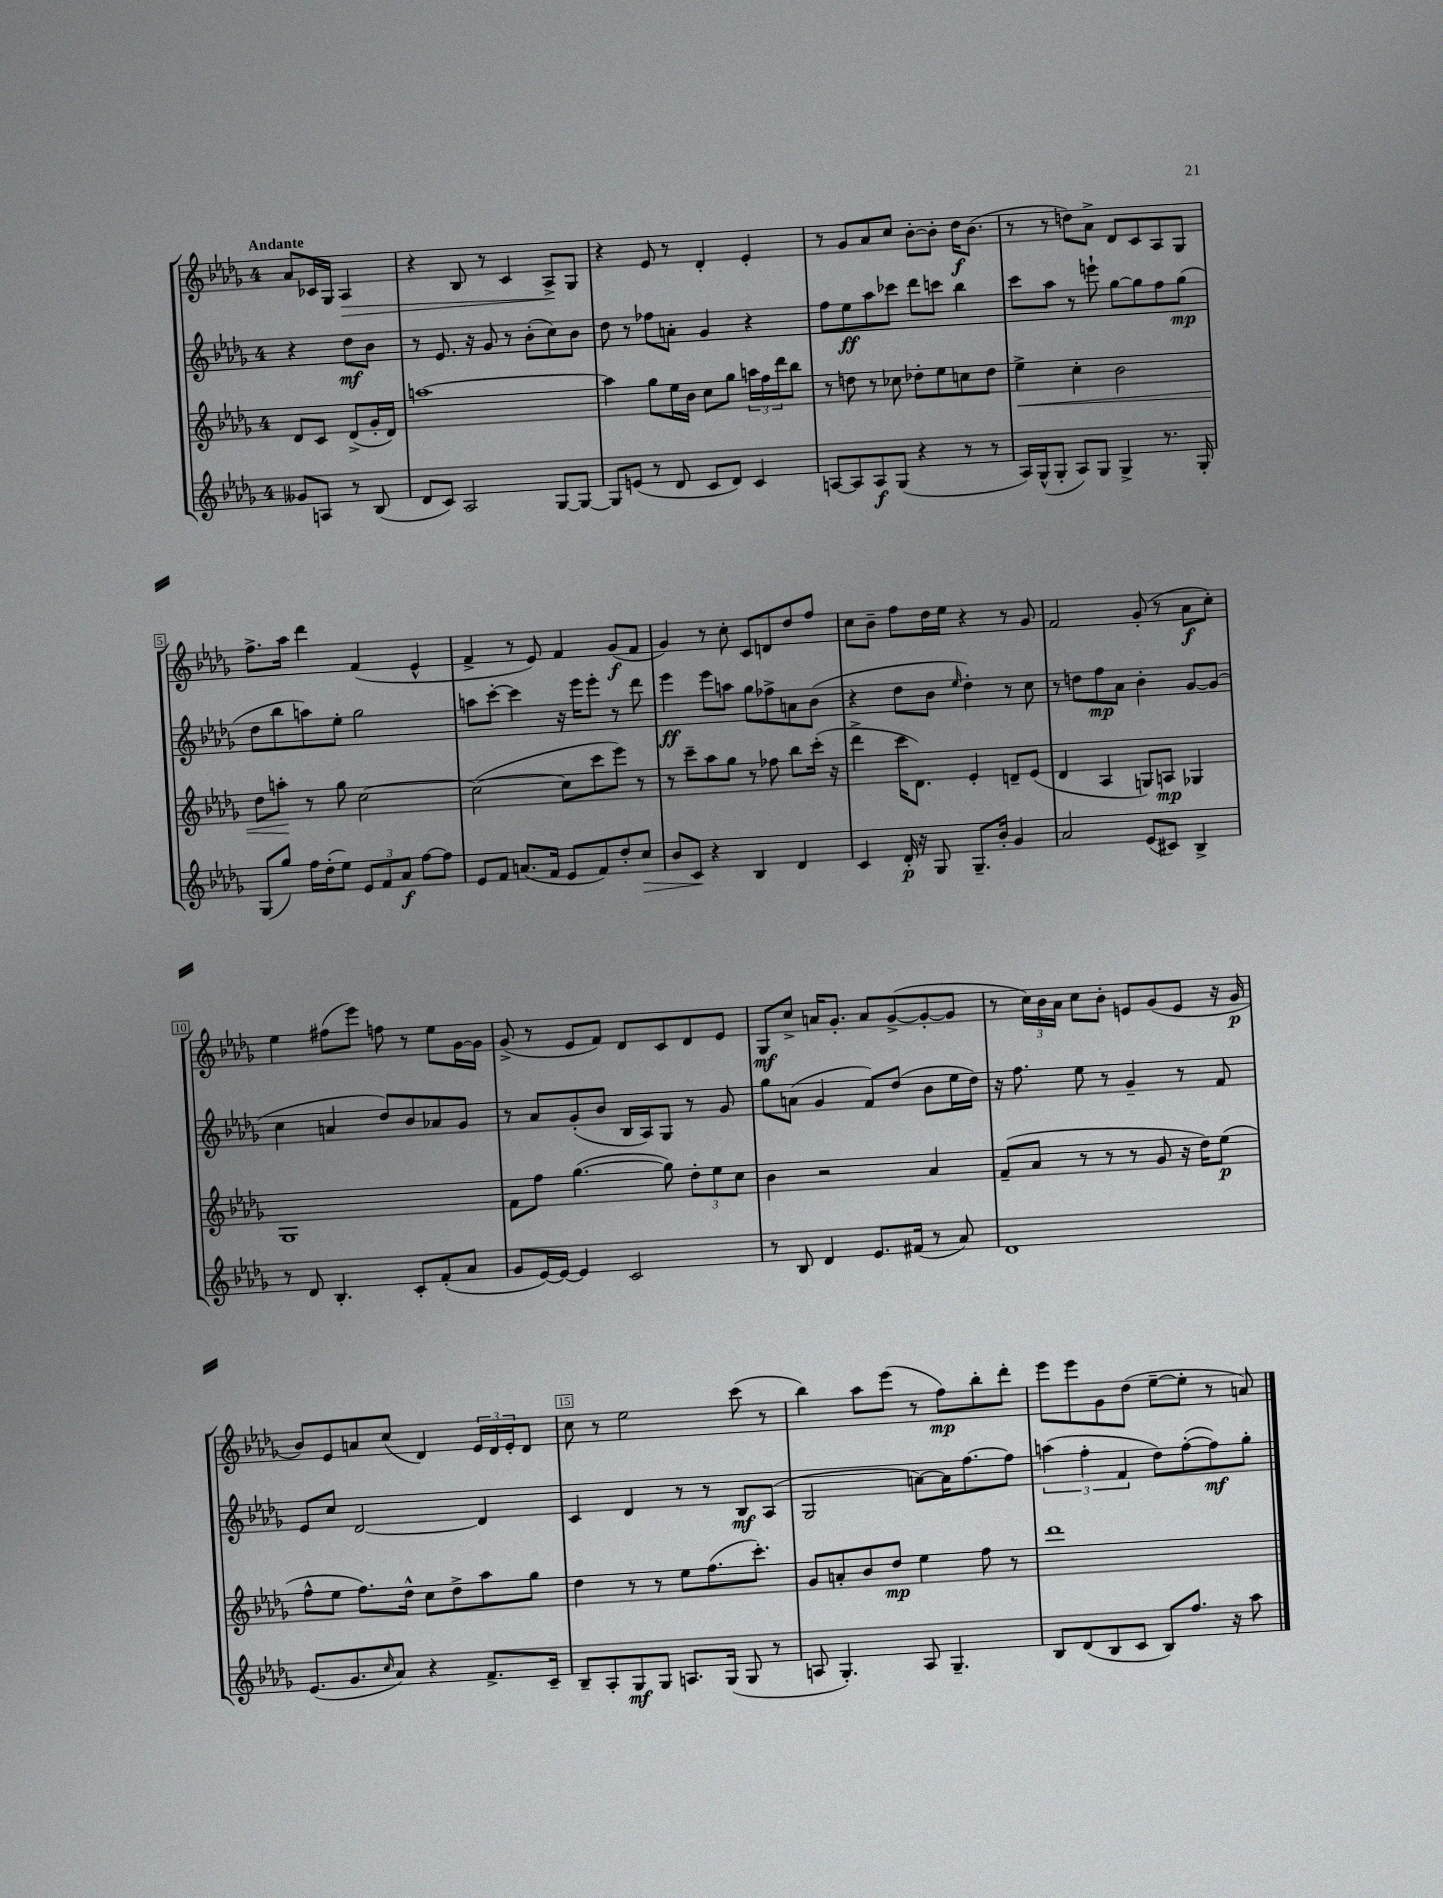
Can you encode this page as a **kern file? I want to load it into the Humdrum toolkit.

**kern	**dynam	**kern	**dynam	**kern	**dynam	**kern	**dynam
*part4	*part4	*part3	*part3	*part2	*part2	*part1	*part1
*staff4	*staff4	*staff3	*staff3	*staff2	*staff2	*staff1	*staff1
*clefG2	*	*clefG2	*	*clefG2	*	*clefG2	*
*k[b-e-a-d-g-]	*	*k[b-e-a-d-g-]	*	*k[b-e-a-d-g-]	*	*k[b-e-a-d-g-]	*
*M4/4	*	*M4/4	*	*M4/4	*	*M4/4	*
=	=	=	=	=	=	=	=
!	!	!	!	!	!	!LO:TX:a:B:t=Andante	!
8g--X/L	.	8d-/L	.	4r	.	8a-/L	.
8An/J	.	8c/J	.	.	.	16c-X/L	.
.	.	.	.	.	.	16G-/JJ	.
!	!	!	!	!	!	!	!LO:HP:b
8r	.	(8d-^/L	.	8dd-\L	mf	4A-/	>
(8B-/	.	16g-'/L	.	8b-\J	.	.	.
.	.	16d-/JJ)	.	.	.	.	.
=1	=1	=1	=1	=1	=1	=1	=1
8d-/L	.	[1aan	.	8r	.	4r	.
8c/J)	.	.	.	8.e-/	.	.	.
2A-/	.	.	.	.	.	8B-/	.
.	.	.	.	16r	.	.	.
.	.	.	.	8g-/	.	8r	.
.	.	.	.	8r	.	4c/	.
.	.	.	.	(8b-'\L	.	.	.
[8G-/L	.	.	.	8cc\)	.	8A-^/L	.
8G-/J_	.	.	.	8b-\J	.	8G-/J	]
=2	=2	=2	=2	=2	=2	=2	=2
8G-/L]	.	4aa\]	.	8dd-\	.	4r	.
(8en/J	.	.	.	8r	.	.	.
8r	.	8gg-\L	.	8ff-X\L	.	8e-/	.
8d-/	.	16ee-\L	.	8an'\J	.	8r	.
.	.	16b-\JJ	.	.	.	.	.
8c/L	.	8cc\L	.	4g-/	.	4d-'/	.
8d-/J)	.	8gg-\J	.	.	.	.	.
4c/	.	24aan\LL	.	4r	.	4e-'/	.
.	.	24ff\	.	.	.	.	.
.	.	24ddd-\J	.	.	.	.	.
.	.	8bb-\J	.	.	.	.	.
=3	=3	=3	=3	=3	=3	=3	=3
[8An/L	.	8r	.	8ff\L	.	8r	.
8A/]	.	8ddn\	.	8ee-\	ff	8g-/L	.
8A/	f	8r	.	8aa-\	.	8a-/	.
(8G-/J	.	8cc-X\	.	8ccc-X\J	.	8cc/J	.
4r	.	8dd-X'\L	.	8ddd-\L	.	[8b-'\L	.
.	.	8ee-\	.	8cccn\J	.	8b-'\J]	.
8r	.	8ccn\	.	4bb-\	.	16dd-\KL	f
.	.	.	.	.	.	(8.b-\J	.
8r	.	8dd-\J	.	.	.	.	.
=4	=4	=4	=4	=4	=4	=4	=4
!	!	!	!LO:HP:b	!	!	!	!
16A-/LL)	.	4ee-^\	<	8ccc\L	.	8r	.
(16G-^^/J	.	.	.	.	.	.	.
8G-'/J	.	.	.	8aa-\J	.	8r	.
8A-/L)	.	4cc'\	.	8r	.	8ddn\L)	.
8G-/J	.	.	.	8eeen`\	.	8a-^\J	.
4G-^/	.	2b-\	.	[8gg-\L	.	8d-/L	.
.	.	.	.	8gg-\]	.	8c/	.
8.r	.	.	.	8ff\	.	8A-/	.
.	.	.	.	(8gg-\J	mp	8G-/J	.
16G-'/	.	.	.	.	.	.	.
!!LO:LB:g=z
=5	=5	=5	=5	=5	=5	=5	=5
(8G-/L	.	8dd-\L	.	8dd-\L	.	8.ff^\L	.
8gg-/J)	.	8aan'\J	.	8bb-\	.	.	.
.	.	.	.	.	.	16aa-\Jk	.
16ff\LL	.	8r	[	8aan\)	.	4ddd-\	.
(16dd-'\J	.	.	.	.	.	.	.
8ee-\J)	.	8gg-\	.	8ee-'\J	.	.	.
12e-/L	.	[2cc\	.	2gg-\	.	(4f/	.
12f/	.	.	.	.	.	.	.
12a-/J	f	.	.	.	.	.	.
[8ff\L	.	.	.	.	.	4e-^^/	.
8ff\J]	.	.	.	.	.	.	.
=6	=6	=6	=6	=6	=6	=6	=6
8e-/L	.	(2cc\_	.	8aan\L	.	4f^/	.
8f/J	.	.	.	[8ccc'\J	.	.	.
(8.an/L	.	.	.	4ccc\]	.	8r	.
.	.	.	.	.	.	8e-/)	.
16f/Jk	.	.	.	.	.	.	.
8e-/L	.	8cc\L]	.	16r	.	4f/	.
.	.	.	.	16eee-\KL	.	.	.
8f/)	.	8ccc\	.	8eee-'\J	.	.	.
8dd-'/	.	8eee-\J)	.	8r	.	(8g-/L	f
!	!LO:HP:b	!	!	!	!	!	!
8cc/J	>	8r	.	8ddd-\	.	8f/J	.
=7	=7	=7	=7	=7	=7	=7	=7
8b-/L	.	8r	.	4eee-\	ff	4g-/)	.
8c/J	.	8ccc~\L	.	.	.	.	.
4r	]	8aa-\	.	8eee-\L	.	8r	.
.	.	8gg-\J	.	8aan\J	.	8cc'\	.
4B-/	.	8r	.	8gg-\L	.	8c/L	.
.	.	8ff-X\	.	8ff-X^\	.	8dn/	.
4d-/	.	8bb-\L	.	8an\	.	8dd-/	.
.	.	(16ccc'\Jk	.	(8b-\J	.	8ff/J	.
.	.	16r	.	.	.	.	.
=8	=8	=8	=8	=8	=8	=8	=8
4c/	.	4ddd-^\	.	4r	.	8cc\L	.
.	.	.	.	.	.	8b-~\J	.
16d-'/	p	16ccc\KL	.	8dd-\L	.	8ff\L	.
16r	.	8.d-\J)	.	.	.	.	.
8G-/	.	.	.	8b-\J	.	16dd-\L	.
.	.	.	.	.	.	16ee-\JJ	.
.	.	.	.	16qqee-/	.	.	.
8.G-~/L	.	4e-'/	.	4dd-'\)	.	4r	.
16b-'/Jk	.	.	.	.	.	.	.
4g-/	.	8dn~/L	.	8r	.	8r	.
.	.	(8e-/J	.	8cc\	.	8g-/	.
=9	=9	=9	=9	=9	=9	=9	=9
2a-/	.	4d-/	.	8r	.	2f/	.
.	.	.	.	8ddn\L	.	.	.
.	.	4A-/	.	8ff\	mp	.	.
.	.	.	.	8a-\J	.	.	.
(8e-/L	.	8Gn/L)	.	4b-'\	.	(8g-'/	.
8c#X/J)	.	8An/J	mp	.	.	8r	.
4B-^/	.	4G-X/	.	[8g-/L	.	8a-\L	f
.	.	.	.	(8g-/J]	.	8cc'\J)	.
!!LO:LB:g=z
=10	=10	=10	=10	=10	=10	=10	=10
8r	.	1G-	.	4cc\	.	4ee-\	.
8d-/	.	.	.	.	.	.	.
4.B-'/	.	.	.	4an/	.	(8ff#X\L	.
.	.	.	.	.	.	8eee-\J)	.
.	.	.	.	8dd-/L)	.	8ffn\	.
8c'/L	.	.	.	8b-/	.	8r	.
(8f'/	.	.	.	8a-X/	.	8ee-\L	.
8a-/J	.	.	.	8g-/J	.	[16g-\L	.
.	.	.	.	.	.	16g-\JJ]	.
=11	=11	=11	=11	=11	=11	=11	=11
8g-/L	.	8f\L	.	8r	.	(8g-^/	.
[16e-/L)	.	8ff\J	.	8a-/L	.	8r	.
16e-/JJ_	.	.	.	.	.	.	.
4e-/]	.	([4.gg-\	.	(8g-'/	.	8e-/L	.
.	.	.	.	8b-/J	.	8f/J)	.
2c/	.	.	.	16B-/LL	.	8d-/L	.
.	.	.	.	16A-/J)	.	.	.
.	.	8gg-\])	.	8G-/J	.	8c/	.
.	.	12dd-'\L	.	8r	.	8d-/	.
.	.	12ee-\	.	.	.	.	.
.	.	.	.	8g-/	.	8e-/J	.
.	.	12cc\J	.	.	.	.	.
=12	=12	=12	=12	=12	=12	=12	=12
8r	.	4b-\	.	8gg-\L	.	8G-/L	mf
8B-/	.	.	.	(8an\J	.	8cc^/J	.
4d-/	.	2r	.	4g-/	.	16an/KL	.
.	.	.	.	.	.	8.g-'/J	.
8.e-/L	.	.	.	8f/L)	.	8a/L	.
.	.	.	.	(8dd-/J	.	([8g-^/	.
(16f#X/Jk	.	.	.	.	.	.	.
8r	.	4a-/	.	8b-\L	.	8g-'/_	.
8a-/)	.	.	.	16ee-\L	.	8g-/J]	.
.	.	.	.	16dd-\JJ)	.	.	.
=13	=13	=13	=13	=13	=13	=13	=13
1d-	.	(8f~/L	.	16r	.	8r	.
.	.	.	.	8.ff\	.	.	.
.	.	8a-/J	.	.	.	24cc\LL)	.
.	.	.	.	.	.	24b-\	.
.	.	.	.	.	.	24a-\JJ	.
.	.	8r	.	8ee-\	.	8cc\L	.
.	.	8r	.	8r	.	8b-'\J	.
.	.	8r	.	4g-~/	.	8en/L	.
.	.	8g-/	.	.	.	(8g-/	.
.	.	16r	.	8r	.	8e/J	.
.	.	16dd-\KL)	.	.	.	.	.
.	.	(8ee-\J	p	8f/	.	16r	.
.	.	.	.	.	.	16g-/	p
!!LO:LB:g=z
=14	=14	=14	=14	=14	=14	=14	=14
(8.e-/L	.	8ff^^\L	.	8e-/L	.	8b-/L)	.
.	.	8ee-\J	.	8cc/J	.	8e-/	.
8.g-/	.	.	.	.	.	.	.
.	.	8.ff\L)	.	[2d-/	.	8an/	.
16qqcc/	.	.	.	.	.	.	.
8a-/J)	.	.	.	.	.	(8cc/J	.
.	.	16dd-^^\Jk	.	.	.	.	.
4r	.	8cc\L	.	.	.	4d-/)	.
.	.	8dd-^\	.	.	.	.	.
8.f^/L	.	8aa-\	.	4d-/]	.	24e-/LL	.
.	.	.	.	.	.	24d-/	.
.	.	.	.	.	.	24e-'/J	.
.	.	8gg-\J	.	.	.	8d-/J	.
16c~/Jk	.	.	.	.	.	.	.
=15	=15	=15	=15	=15	=15	=15	=15
8B-~/L	.	4dd-\	.	4c/	.	8cc\	.
8A-'/	.	.	.	.	.	8r	.
8G-/	mf	8r	.	4d-/	.	2ee-\	.
8G-/J	.	8r	.	.	.	.	.
8.An/L	.	8ee-\L	.	8r	.	.	.
.	.	(8.ff\	.	8r	.	.	.
(16G-/Jk	.	.	.	.	.	.	.
8G-/	.	.	.	8B-/L	mf	(8ccc\	.
.	.	8.ccc'\J)	.	.	.	.	.
8r	.	.	.	(8A-/J	.	8r	.
=16	=16	=16	=16	=16	=16	=16	=16
8An/	.	8g-/L	.	2G-/	.	4bb-\)	.
4.G-'/)	.	8an'/	.	.	.	.	.
.	.	8b-/	.	.	.	8aa-\L	.
.	.	8dd-/J	mp	.	.	(8eee-\J	.
8A/	.	4ee-\	.	[8an\L)	.	8r	.
4.G-~/	.	.	.	16a\K]	.	8ff\L)	mp
.	.	.	.	[8.ff\	.	.	.
.	.	8ff\	.	.	.	8bb-'\	.
.	.	8r	.	8ff\J]	.	8ddd-'\J	.
=17	=17	=17	=17	=17	=17	=17	=17
8B-/L	.	1ddd-	.	(6aan\	.	8eee-\L	.
(8d-/	.	.	.	.	.	8eee-\	.
.	.	.	.	6ff'\	.	.	.
8B-/	.	.	.	.	.	8g-\	.
.	.	.	.	6f/	.	.	.
8c/J	.	.	.	.	.	(8dd-\J	.
8B-/L)	.	.	.	8dd-\L)	.	[8ee-~\L	.
8.ff/J	.	.	.	([8ff'\	.	8ee-'\J]	.
.	.	.	.	8ff\])	mf	8r	.
16r	.	.	.	.	.	.	.
8aa-\	.	.	.	8gg-'\J	.	8an/)	.
==	==	==	==	==	==	==	==
*-	*-	*-	*-	*-	*-	*-	*-
